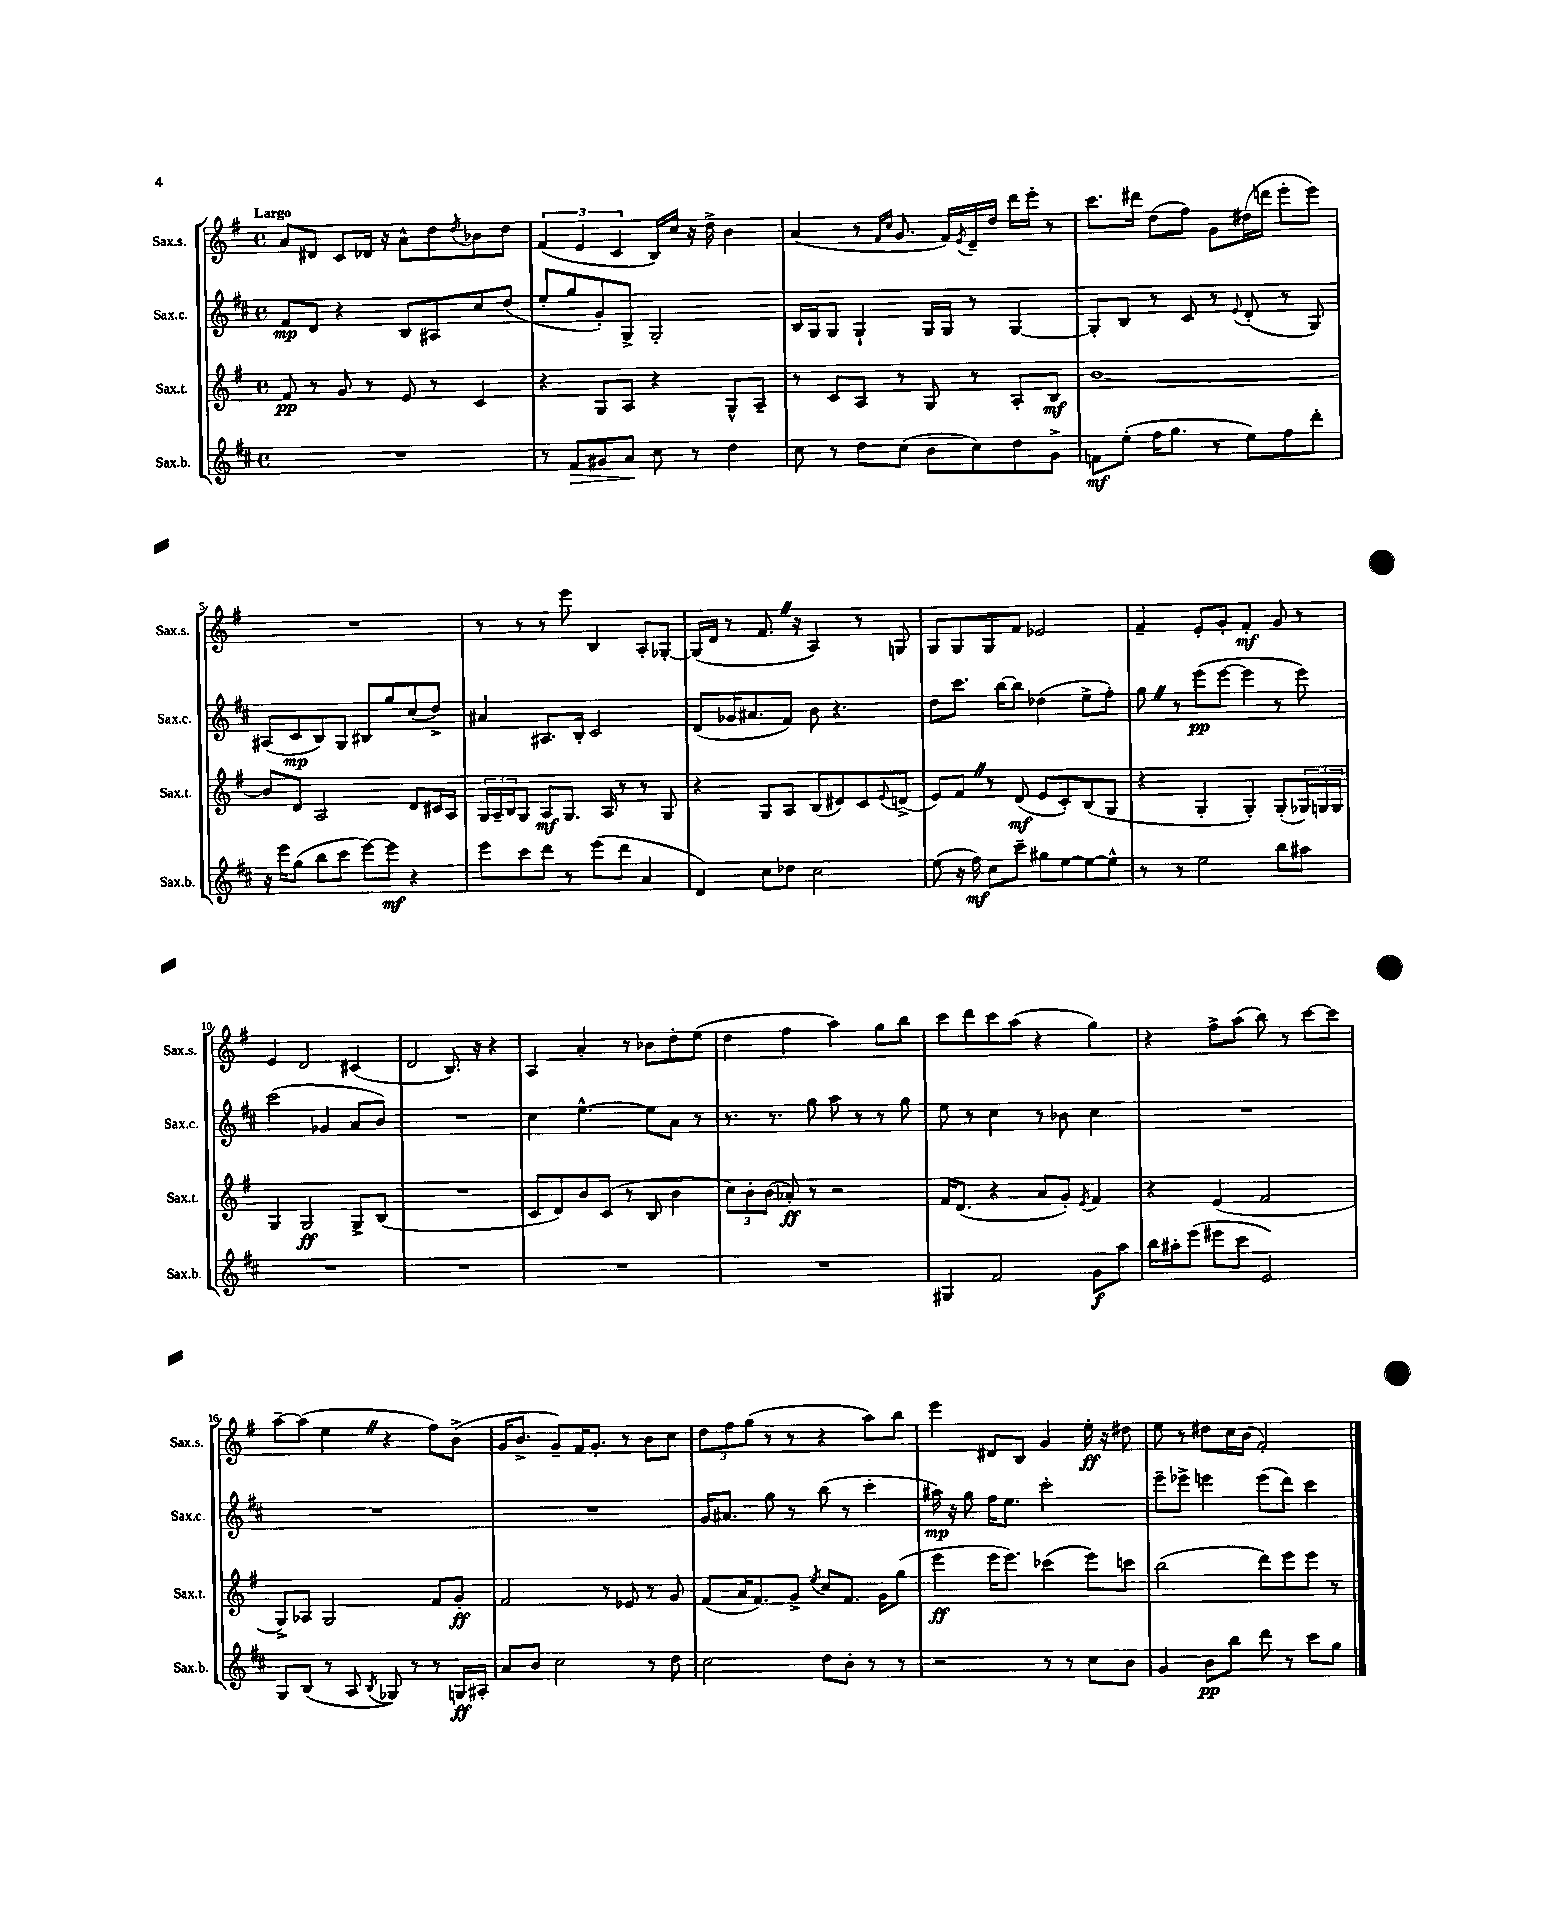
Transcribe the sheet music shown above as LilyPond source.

<<
\new StaffGroup <<
\new Staff = "s0" \with { instrumentName = "Sax.s." shortInstrumentName = "Sax.s." } {
    \clef treble \key g \major \defaultTimeSignature \time 4/4 \tempo "Largo"
    a'8 dis'8 c'8 des'16 r16 a'8-^ d''8 \acciaccatura { d''8 } bes'8 d''8 |
    \tuplet 3/2 { fis'4( e'4 c'4 } b16) c''16 r16 d''16-> b'4 |
    a'4( r8 \grace { fis'16 c''16 } g'8. fis'16) \acciaccatura { e'8 } d'16-- d''16 d'''16 e'''16-. r8 |
    c'''8. dis'''16 d''8( fis''8) g'8 dis''16( d'''16 e'''8-. e'''8) |
    R1 |
    r8 r8 r8 e'''8 b4 a8-. ges8~-. |
    ges16( d'16 r8 fis'8. \once \override BreathingSign.text = \markup { \musicglyph "scripts.caesura.straight" } \breathe r16 a4) r8 g8 |
    g8 g8 g8 fis'8 ees'2 |
    fis'4-- e'8-. g'8-. fis'4-.\mf g'8 r8 |
    e'4 d'2 cis'4( |
    d'2 b8.) r16 r4 |
    a4 a'4-. r8 bes'8 d''8-. e''8( |
    d''4 fis''4 a''4) g''8 b''8 |
    c'''8 d'''8 c'''8 a''8( r4 g''4) |
    r4 fis''8-> a''8( b''8) r8 c'''8~ c'''8 |
    a''8~-- a''8( e''4 \once \override BreathingSign.text = \markup { \musicglyph "scripts.caesura.straight" } \breathe r4 fis''8) b'8->( |
    g'16 b'8.-> g'8--) fis'16 g'8.-. r8 b'8 c''8 |
    \tuplet 3/2 { d''8 fis''8 g''8( } r8 r8 r4 a''8) b''8 |
    e'''4 dis'8 b8 g'4 e''16-.\ff r16 dis''8 |
    e''8 r8 dis''8 c''16 b'16( fis'2-.) \bar "|." |
}
\new Staff = "s1" \with { instrumentName = "Sax.c." shortInstrumentName = "Sax.c." } {
    \clef treble \key d \major \defaultTimeSignature \time 4/4
    fis'8\mp d'8 r4 b8 ais8 cis''8 d''8( |
    e''8-. g''8 g'8-.) g8-> g2-. |
    b16 g16 g8 g4-! g16 g16 r8 g4~ |
    g8-. b8 r8 cis'8 r8 \appoggiatura { e'8 } d'8-.( r8 g8) |
    ais8( cis'8\mp b8) g8 bis8 g''8 cis''8( d''8->) |
    ais'4 ais8. b16-. cis'2 |
    d'8( ges'16 ais'8. fis'8) b'8 r4. |
    d''8 cis'''8. b''16~ b''8 des''4( e''8-> fis''8-.) |
    g''8 \once \override BreathingSign.text = \markup { \musicglyph "scripts.caesura.straight" } \breathe r8 e'''8\pp( e'''8~ e'''4 r8 e'''8) |
    cis'''2( ges'4 a'8 b'8) |
    R1 |
    cis''4 e''4.~-^ e''8 a'8 r8 |
    r8. r8. g''8 a''8 r8 r8 g''8 |
    e''8 r8 cis''4 r8 bes'8 cis''4 |
    R1 |
    R1 |
    R1 |
    g'16 ais'8. g''8 r8 b''8( r8 cis'''4-. |
    ais''16\mp) r16 g''8 fis''16 e''8. cis'''2-. |
    e'''8-- ees'''8-> e'''4 e'''8( d'''8) cis'''4 \bar "|." |
}
\new Staff = "s2" \with { instrumentName = "Sax.t." shortInstrumentName = "Sax.t." } {
    \clef treble \key g \major \defaultTimeSignature \time 4/4
    fis'8\pp r8 g'8 r8 e'8 r8 c'4 |
    r4 g8 a8 r4 g8-^ a8-- |
    r8 c'8 a8 r8 g8 r8 a8-. b8\mf |
    b'1~ |
    b'8 d'8 a2 d'8 cis'16 a16 |
    \tuplet 3/2 { g16 a16-- b16 } g8 a8\mf g8. a16 r8 r8 g8 |
    r4 g8 a8 b8( dis'8) c'8 \appoggiatura { e'8 } d'8->( |
    e'8) fis'8 \once \override BreathingSign.text = \markup { \musicglyph "scripts.caesura.straight" } \breathe r8 d'8\mf( e'8 c'8-.) b8( g8 |
    r4 g4-. g4-.) g8-.( \tuplet 3/2 { ges16) g16 g16 } |
    g4 g2\ff g8-> b8( |
    R1 |
    c'8 d'8) b'8 c'8( r8 b8 b'4 |
    \tuplet 3/2 { c''8) b'8-. b'8( } aes'8-.\ff) r8 r2 |
    fis'16 d'8.( r4 a'8 g'8-.) \acciaccatura { e'8 } fis'4 |
    r4 e'4( fis'2 |
    g8->) aes8 g2 fis'8 g'8-.\ff |
    fis'2 r8 ees'8 r8 g'8 |
    fis'8( a'16 fis'8.) g'8-> \acciaccatura { e''8 } c''8 fis'8. g'16 g''8( |
    e'''4\ff e'''16 e'''8.) ces'''4( e'''8) c'''8 |
    b''2( d'''8) e'''8 e'''8 r8 \bar "|." |
}
\new Staff = "s3" \with { instrumentName = "Sax.b." shortInstrumentName = "Sax.b." } {
    \clef treble \key d \major \defaultTimeSignature \time 4/4
    R1 |
    r8 fis'8\> gis'8 a'8\! cis''8 r8 d''4 |
    cis''8 r8 d''8 cis''8( b'8 cis''8) d''8 g'8-> |
    f'8\mf e''8-.( fis''16 g''8. r8 e''8) fis''8 d'''8-. |
    r16 e'''16 g''8( b''8 cis'''8 e'''8~) e'''8\mf r4 |
    e'''8 cis'''8 d'''8 r8 e'''8( d'''8 a'4 |
    d'4) cis''8 des''8 cis''2 |
    e''8( r16 fis''16\mf) cis''8 cis'''8-- gis''8 e''8~ e''8~ e''8-^ |
    r8 r8 e''2 b''8 ais''8 |
    R1 |
    R1 |
    R1 |
    R1 |
    gis4 fis'2 g'8\f a''8 |
    b''16 ais''16-. e'''8( eis'''8 cis'''8 e'2) |
    g8 b8( r8 a8 \acciaccatura { b8 } ges8) r8 r8 g16\ff ais16-. |
    a'8 b'8 cis''2 r8 d''8 |
    cis''2 d''8 b'8-. r8 r8 |
    r2 r8 r8 cis''8 b'8 |
    g'4 b'8\pp b''8 d'''8 r8 cis'''8 g''8 \bar "|." |
}
>>
>>
